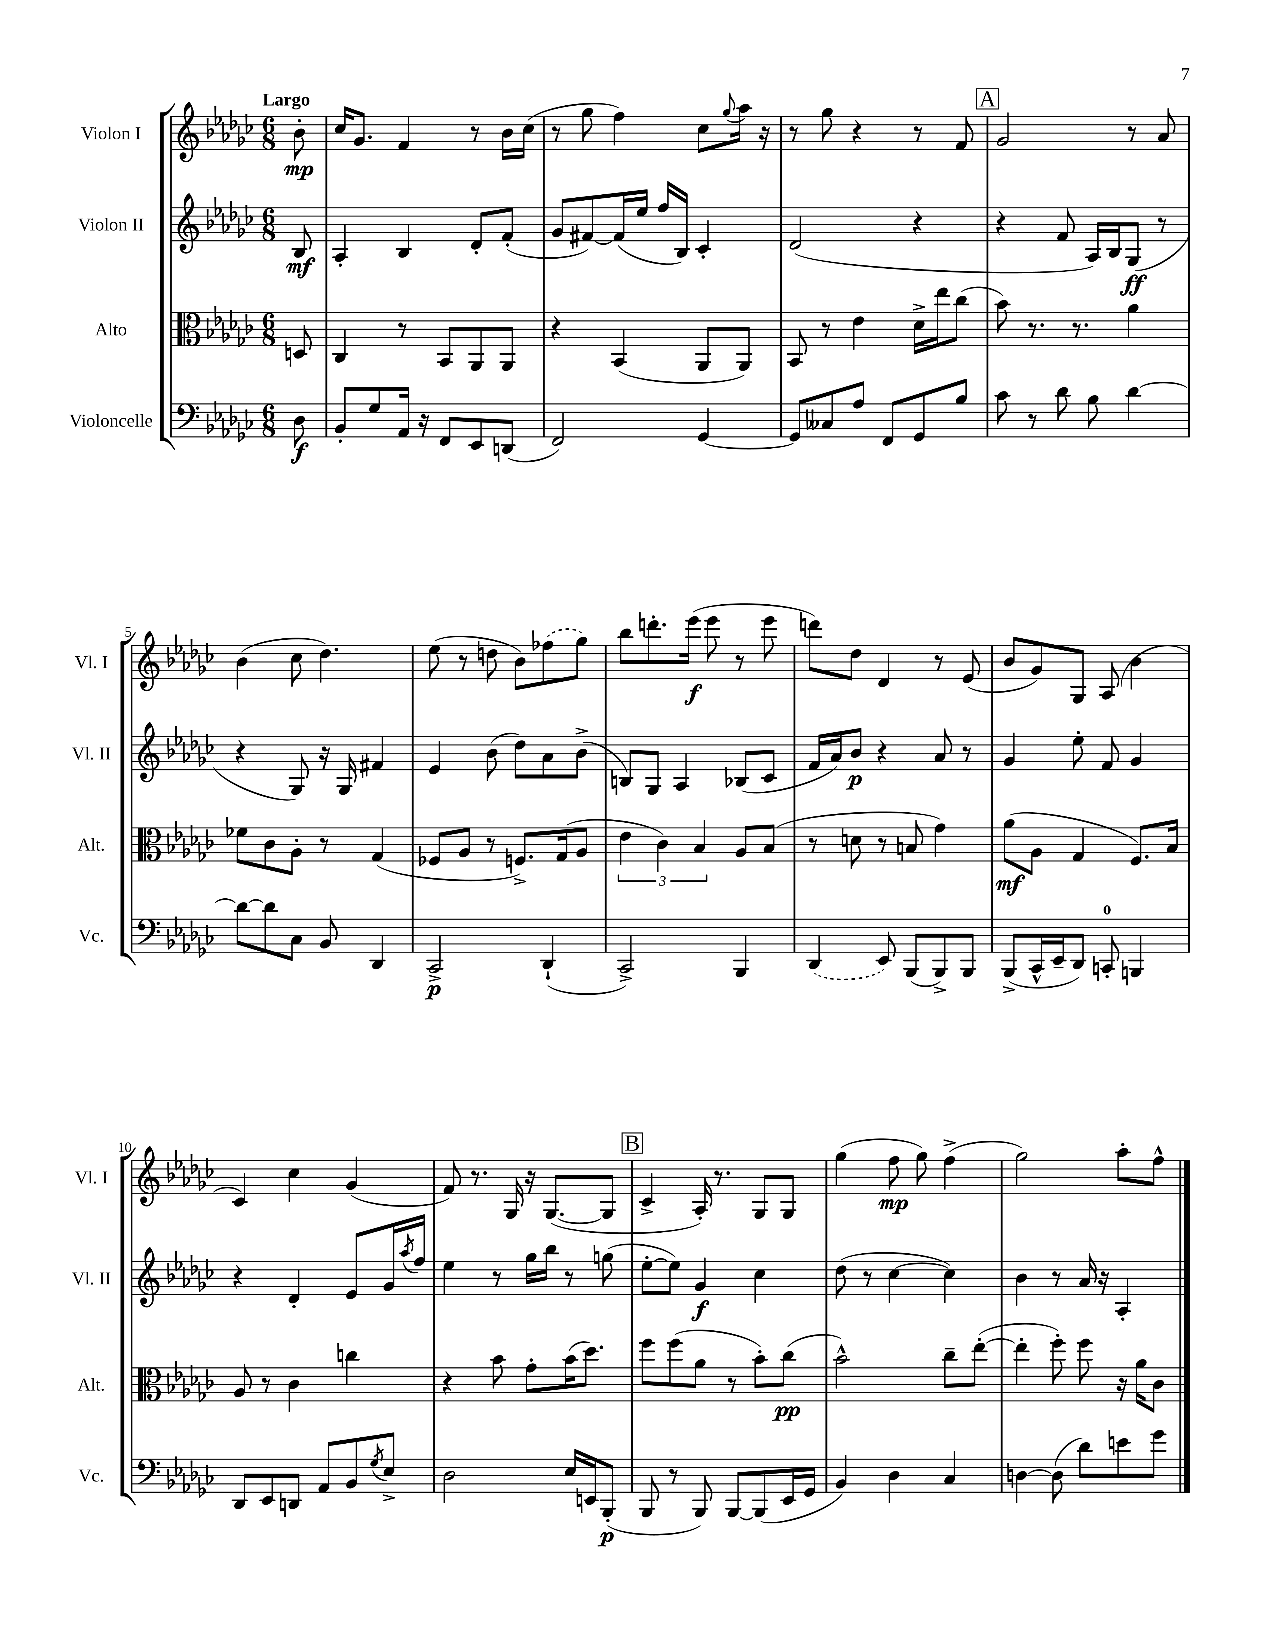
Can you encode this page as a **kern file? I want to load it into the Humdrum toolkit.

**kern	**dynam	**kern	**dynam	**kern	**dynam	**kern	**dynam
*part4	*part4	*part3	*part3	*part2	*part2	*part1	*part1
*staff4	*staff4	*staff3	*staff3	*staff2	*staff2	*staff1	*staff1
*I"Violoncelle	*	*I"Alto	*	*I"Violon II	*	*I"Violon I	*
*I'Vc.	*	*I'Alt.	*	*I'Vl. II	*	*I'Vl. I	*
*clefF4	*	*clefC3	*	*clefG2	*	*clefG2	*
*k[b-e-a-d-g-c-]	*	*k[b-e-a-d-g-c-]	*	*k[b-e-a-d-g-c-]	*	*k[b-e-a-d-g-c-]	*
*M6/8	*	*M6/8	*	*M6/8	*	*M6/8	*
=	=	=	=	=	=	=	=
!	!	!	!	!	!	!LO:TX:a:B:t=Largo	!
8D-\	f	8Dn/	.	8B-/	mf	8b-'\	mp
=1	=1	=1	=1	=1	=1	=1	=1
8BB-'/L	.	4C-/	.	4A-'/	.	16cc-/KL	.
.	.	.	.	.	.	8.g-/J	.
8G-/	.	.	.	.	.	.	.
16AA-/Jk	.	8r	.	4B-/	.	4f/	.
16r	.	.	.	.	.	.	.
8FF/L	.	8BB-/L	.	.	.	.	.
8EE-/	.	8AA-/	.	8d-'/L	.	8r	.
(8DDn/J	.	8AA-/J	.	(8f'/J	.	16b-\LL	.
.	.	.	.	.	.	(16cc-\JJ	.
=2	=2	=2	=2	=2	=2	=2	=2
2FF/)	.	4r	.	8g-/L	.	8r	.
.	.	.	.	[8f#X/)	.	8gg-\	.
.	.	(4BB-/	.	(16f#/L]	.	4ff\)	.
.	.	.	.	16ee-/JJ	.	.	.
.	.	.	.	16ff/LL	.	.	.
.	.	.	.	16B-/JJ)	.	.	.
[4GG-/	.	8AA-/L	.	4c-'/	.	8cc-\L	.
.	.	.	.	.	.	8qqgg-/	.
.	.	8AA-/J)	.	.	.	16aa-\Jk	.
.	.	.	.	.	.	16r	.
=3	=3	=3	=3	=3	=3	=3	=3
8GG-/L]	.	8BB-/	.	(2d-/	.	8r	.
8C--X/	.	8r	.	.	.	8gg-\	.
8A-/J	.	4e-\	.	.	.	4r	.
8FF/L	.	.	.	.	.	.	.
8GG-/	.	16d-^\LL	.	4r	.	8r	.
.	.	16ee-\J	.	.	.	.	.
8B-/J	.	(8cc-\J	.	.	.	8f/	.
!!LO:REH:place=s1:t=A
=4	=4	=4	=4	=4	=4	=4	=4
8c-\	.	8b-\)	.	4r	.	2g-/	.
8r	.	8.r	.	.	.	.	.
8d-\	.	.	.	8f/	.	.	.
.	.	8.r	.	.	.	.	.
8B-\	.	.	.	16A-/LL)	.	.	.
.	.	.	.	16B-/J	.	.	.
[4d-\	.	4a-\	.	(8G-/J	ff	8r	.
.	.	.	.	8r	.	8a-/	.
!!LO:LB:g=z
=5	=5	=5	=5	=5	=5	=5	=5
8d-\L_	.	8f-X\L	.	4r	.	(4b-\	.
8d-\]	.	8c-\	.	.	.	.	.
8C-\J	.	8A-'\J	.	8G-/)	.	8cc-\	.
8BB-/	.	8r	.	16r	.	4.dd-\)	.
.	.	.	.	16G-/	.	.	.
4DD-/	.	(4G-/	.	4f#X/	.	.	.
=6	=6	=6	=6	=6	=6	=6	=6
2CC-^/	p	8F-X/L	.	4e-/	.	(8ee-\	.
.	.	8A-/J	.	.	.	8r	.
.	.	8r	.	(8b-\	.	8ddn\	.
.	.	8.Fn^/L)	.	8dd-\L)	.	8b-\L)	.
(4DD-`/	.	.	.	8a-\	.	(8ff-X\	.
.	.	(16G-/k	.	.	.	.	.
.	.	8A-/J	.	(8b-^\J	.	8gg-\J)	.
=7	=7	=7	=7	=7	=7	=7	=7
2CC-^/)	.	6e-\	.	8Bn/L)	.	8bb-\L	.
.	.	.	.	8G-/J	.	8.dddn'\	.
.	.	6c-\)	.	.	.	.	.
.	.	.	.	4A-/	.	.	.
.	.	.	.	.	.	(16eee-\Jk	f
.	.	6B-/	.	.	.	.	.
.	.	.	.	.	.	8eee-\	.
4BBB-/	.	8A-/L	.	(8B-X/L	.	8r	.
.	.	(8B-/J	.	8c-/J	.	8eee-\	.
=8	=8	=8	=8	=8	=8	=8	=8
(4DD-/	.	8r	.	16f/LL	.	8dddn\L)	.
.	.	.	.	16a-/J)	.	.	.
.	.	8dn\	.	8b-/J	p	8dd-\J	.
8EE-/)	.	8r	.	4r	.	4d-/	.
(8BBB-/L	.	8Bn/	.	.	.	.	.
8BBB-^/)	.	4g-\)	.	8a-/	.	8r	.
8BBB-/J	.	.	.	8r	.	(8e-/	.
=9	=9	=9	=9	=9	=9	=9	=9
(8BBB-^/L	.	(8a-\L	mf	4g-/	.	8b-/L	.
16CC-^^/L	.	8A-\J	.	.	.	8g-/)	.
16EE-~/J	.	.	.	.	.	.	.
8DD-/J)	.	4G-/	.	8ee-'\	.	8G-/J	.
8CCn'/	.	.	.	8f/	.	(8A-/	.
4BBBn/	.	8.F/L)	.	4g-/	.	4b-\	.
.	.	16B-/Jk	.	.	.	.	.
!!LO:LB:g=z
=10	=10	=10	=10	=10	=10	=10	=10
8DD-/L	.	8A-/	.	4r	.	4c-/)	.
8EE-/	.	8r	.	.	.	.	.
8DDn/J	.	4c-\	.	4d-'/	.	4cc-\	.
8AA-/L	.	.	.	.	.	.	.
8BB-/	.	4ccn\	.	8e-/L	.	(4g-/	.
8qG-/	.	.	.	.	.	.	.
8E-^/J	.	.	.	16g-/L	.	.	.
.	.	.	.	8qaa-/	.	.	.
.	.	.	.	16ff/JJ	.	.	.
=11	=11	=11	=11	=11	=11	=11	=11
2D-\	.	4r	.	4ee-\	.	8f/)	.
.	.	.	.	.	.	8.r	.
.	.	8b-\	.	8r	.	.	.
.	.	.	.	.	.	16G-/	.
.	.	8g-'\L	.	16gg-\LL	.	16r	.
.	.	.	.	16bb-\JJ	.	([8.G-/L	.
16E-/LL	.	(16b-\K	.	8r	.	.	.
16EEn/J	.	8.dd-\J)	.	.	.	.	.
(8BBB-'/J	p	.	.	(8ggn\	.	8G-/J]	.
!!LO:REH:place=s1:t=B
=12	=12	=12	=12	=12	=12	=12	=12
8BBB-/	.	8ff\L	.	[8ee-'\L	.	4c-^/	.
8r	.	(8ff\	.	8ee-\J])	.	.	.
8BBB-/)	.	8a-\J	.	4g-/	f	16A-'/)	.
.	.	.	.	.	.	8.r	.
[8BBB-/L	.	8r	.	.	.	.	.
(8BBB-/]	.	8b-'\L)	.	4cc-\	.	8G-/L	.
16EE-/L	.	(8cc-\J	pp	.	.	8G-/J	.
16GG-/JJ	.	.	.	.	.	.	.
=13	=13	=13	=13	=13	=13	=13	=13
4BB-/)	.	2b-^^\)	.	(8dd-\	.	(4gg-\	.
.	.	.	.	8r	.	.	.
4D-\	.	.	.	[4cc-\	.	8ff\	mp
.	.	.	.	.	.	8gg-\)	.
4C-/	.	8cc-~\L	.	4cc-\])	.	(4ff^\	.
.	.	([8ee-'\J	.	.	.	.	.
=14	=14	=14	=14	=14	=14	=14	=14
[4Dn\	.	4ee-'\]	.	4b-\	.	2gg-\)	.
(8D\]	.	8ff'\)	.	8r	.	.	.
8d-\L)	.	8ff\	.	16a-/	.	.	.
.	.	.	.	16r	.	.	.
8en\	.	16r	.	4A-'/	.	8aa-'\L	.
.	.	16a-\KL	.	.	.	.	.
8g-\J	.	8c-\J	.	.	.	8ff^^\J	.
==	==	==	==	==	==	==	==
*-	*-	*-	*-	*-	*-	*-	*-
